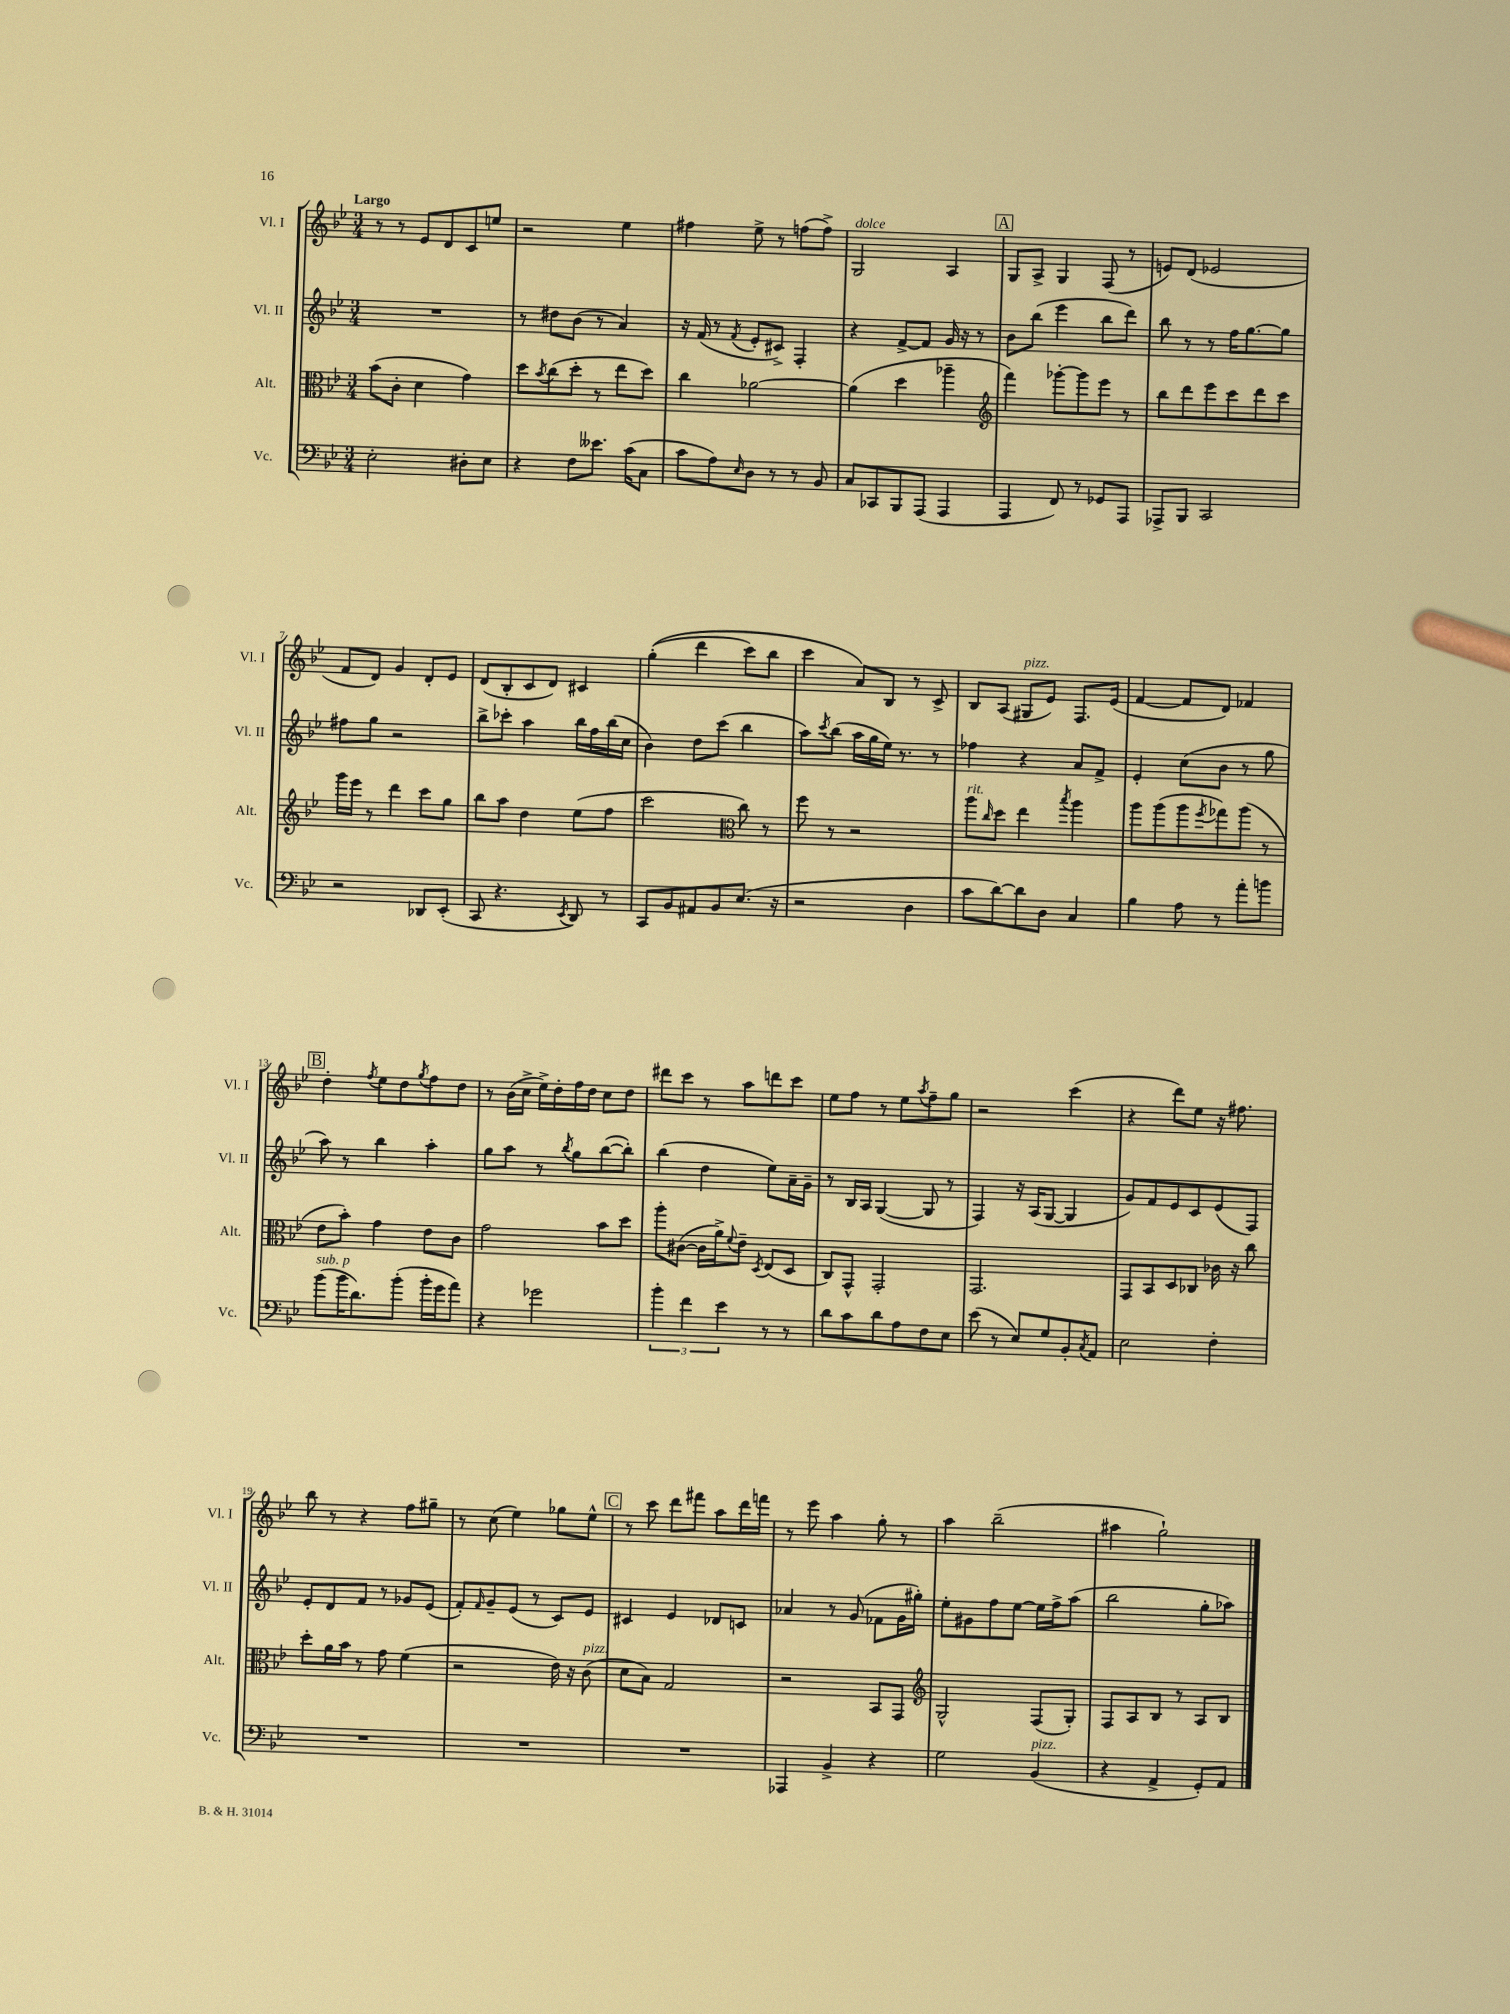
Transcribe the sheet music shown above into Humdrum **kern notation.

**kern	**kern	**kern	**kern
*staff4	*staff3	*staff2	*staff1
*clefF4	*clefC3	*clefG2	*clefG2
*k[b-e-]	*k[b-e-]	*k[b-e-]	*k[b-e-]
*M3/4	*M3/4	*M3/4	*M3/4
2E-'	(8b-	2.r	8r
.	8c'	.	8r
.	4d	.	8e-
.	.	.	8d
8D#'	4g)	.	8c
8E-	.	.	8ee
=	=	=	=
4r	8dd	8r	2r
.	8qb-	.	.
.	(8cc	8dd#	.
8F	8dd'	(8b-	.
8.e--	8r	8r	.
.	8ee-	4a)	4ee-
(16c	.	.	.
8C	8dd)	.	.
=	=	=	=
8c	4cc	16r	4ff#
.	.	(16f	.
8A)	.	8r	.
16qqE-	.	8qf	.
8D	[2a-	8e-'	8ee-^
8r	.	8c#^)	8r
8r	.	4F'	(8ff
8BB-	.	.	8ff^)
=	=	=	=
8C	(4a-]	4r	2G
8CC-	.	.	.
8BBB-	4dd	[8f^	.
(8AAA	.	8f]	.
4AAA	4aa-~	16g	4A
.	.	16r	.
.	.	8r	.
=	=	=	=
*	*clefG2	*	*
4AAA	4fff)	8b-	8G
.	.	(8bb-	8A^
8FF)	[8ggg-'	4eee-	4G
8r	8ggg-]	.	.
8GG-	8eee-	8bb-	(8F
8AAA	8r	8ddd)	8r
=	=	=	=
8AAA-^	8bb-	8bb-	8e)
8BBB-	8ddd	8r	(8d
2CC	8eee-	8r	2e-
.	8ccc	16ff	.
.	.	[8.gg	.
.	8ddd	.	.
.	8ccc	8gg]	.
=	=	=	=
2r	16ggg	8ff#	8f
.	16eee-	.	.
.	8r	8gg	8d)
.	4ddd	2r	4g
8DD-	8ccc	.	8d'
(8EE-'	8gg	.	8e-
=	=	=	=
8CC	8bb-	8bb-^	(8d
4.r	8aa	8ccc-'	8B-'
.	4dd	4aa	8c
.	.	.	8d)
8qEE-	.	.	.
8DD)	(8ee-	16bb-	4c#
.	.	16ff	.
8r	8ff	(16bb-	.
.	.	16cc	.
=	=	=	=
8CC	2ccc	4b-)	&((4gg'
8BB-	.	.	.
8AA#	.	8dd	4ddd
8BB-	.	(8ccc	.
*	*clefC3	*	*
(8.E-	8cc)	4bb-	8ccc)
.	8r	.	8bb-
16r	.	.	.
=	=	=	=
2r	8ff	8aa)	4ccc
.	.	8qccc	.
.	8r	(8bb-	.
.	2r	16aa	8a&)
.	.	16gg	.
.	.	16ee-)	8B-
.	.	8.r	.
4D	.	.	8r
.	.	8r	8c^
=	=	=	=
8c	8aa	4ff-	8B-
.	16qqcc	.	.
[8d)	8dd	.	(8A
8d]	4ee-	4r	8G#
8D	.	.	8e-)
.	8qbb-	.	.
4C	4aa	8a	8.F
.	.	8f^	.
.	.	.	(16e-
=	=	=	=
4B-	8aa	4e-'	[4f
.	(8aa	.	.
8A	8aa	(8cc	8f]
.	8qff	.	.
8r	8gg-)	8b-	8d)
8a'	(8aa	8r	4f-
8b	8r	8gg	.
=	=	=	=
(8b-	8e-	8aa)	4dd'
16b-	8b-')	8r	.
8.d)	.	.	.
.	.	.	8qff
.	4g	4bb-	8ee-
(8b-'	.	.	8dd
.	.	.	8qgg
16b-'	8e-	4aa'	8ff
16g	.	.	.
8a)	8c	.	8dd
=	=	=	=
4r	2g	8gg	8r
.	.	8aa	(16b-
.	.	.	16cc^
2g-	.	8r	16ee-^)
.	.	.	16dd'
.	.	8qbb-	.
.	.	8gg	16ff
.	.	.	16dd
.	8b-	([8bb-	8cc
.	8dd	8bb-'])	8dd
=	=	=	=
6b-'	8aa'	(4bb-	8ddd#
.	([8c#	.	8ccc
6f	.	.	.
.	16c#]	4dd	8r
.	16a^)	.	.
6e-	.	.	.
.	8qqf	.	.
.	8e-~	.	8aa
.	8qD	.	.
8r	(8E-	8ee-)	8ddd
8r	8D	16a~	8ccc
.	.	16g~	.
=	=	=	=
8d	8C)	8r	8ee-
8c	8GG^^	16B-	8ff
.	.	16A	.
8d	2GG'	([4G	8r
8A	.	.	8ee-
.	.	.	8qaa
8F	.	8G]	8ff~
8E-	.	8r	8gg
=	=	=	=
(8e-	2.GG	4F)	2r
8r	.	.	.
8E-)	.	16r	.
.	.	(16A	.
8G	.	[8G	.
8BB-'	.	4G]	(4ccc
8qC	.	.	.
8AA	.	.	.
=	=	=	=
2E-	8GG	8g)	4r
.	8BB-	8f	.
.	8D	8e-	8ddd)
.	8C-	8c	8ee-
4F'	16c-	(8e-	16r
.	16r	.	8.ff#
.	8cc	8F)	.
=	=	=	=
2.r	8dd'	8e-'	8bb-
.	16a	8d	8r
.	16b-	.	.
.	8r	8f	4r
.	8g	8r	.
.	(4f	8g-	8ff
.	.	(8e-	8gg#~
=	=	=	=
2.r	2r	8f')	8r
.	.	16qqf	.
.	.	8g~	(8cc
.	.	(8e-	4ee-)
.	.	8r	.
.	16e-)	8c)	8gg-
.	16r	.	.
.	(8c	8e-	8ee-^^
=	=	=	=
2.r	8d	4c#	8r
.	8B-)	.	8ccc
.	2G	4e-	8ddd
.	.	.	8fff#
.	.	8d-	8aa
.	.	8c	16ddd
.	.	.	16fff
=	=	=	=
4AAA-	2r	4a-	8r
.	.	.	8eee-
4BB-^	.	8r	4aa
.	.	(8g	.
4r	8BB-	8f-	8gg'
.	8GG	16g	8r
.	.	16gg#')	.
=	=	=	=
*	*clefG2	*	*
2G	2G^^	8ee-'	4aa
.	.	8g#	.
.	.	8ff	(2bb-~
.	.	[8ee-	.
(4BB-	(8F	16ee-]	.
.	.	16ff^	.
.	8G')	(8aa	.
=	=	=	=
4r	8F	2bb-	4aa#
.	8A	.	.
4AA^	8B-	.	2gg`)
.	8r	.	.
8GG')	8A	8gg'	.
8AA	8B-	8aa-)	.
==	==	==	==
*-	*-	*-	*-
